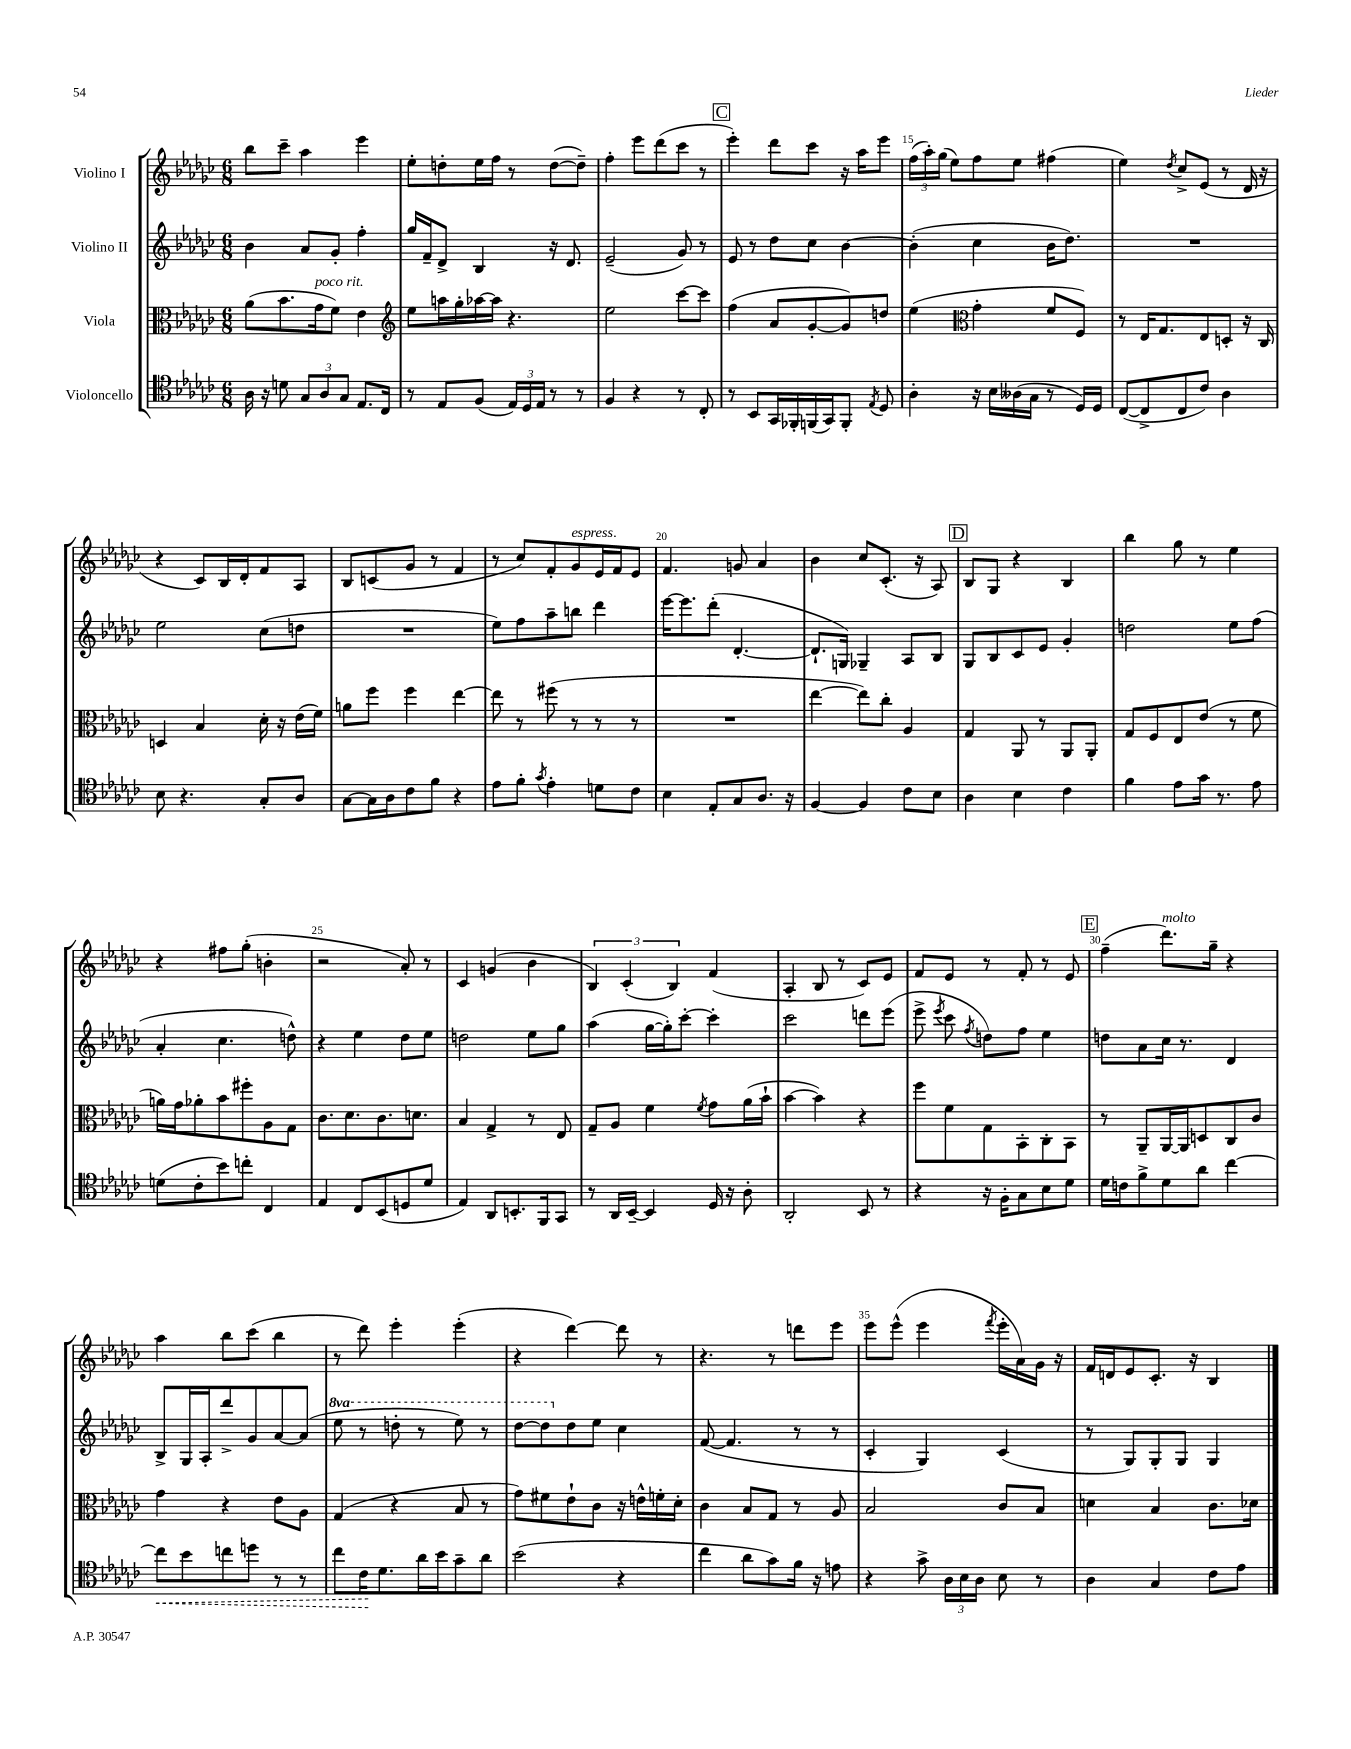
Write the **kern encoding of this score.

**kern	**dynam	**kern	**kern	**kern
*part4	*part4	*part3	*part2	*part1
*staff4	*staff4	*staff3	*staff2	*staff1
*I"Violoncello	*	*I"Viola	*I"Violino II	*I"Violino I
*clefC4	*	*clefC3	*clefG2	*clefG2
*k[b-e-a-d-g-c-]	*	*k[b-e-a-d-g-c-]	*k[b-e-a-d-g-c-]	*k[b-e-a-d-g-c-]
*M6/8	*	*M6/8	*M6/8	*M6/8
=11	=11	=11	=11	=11
16A-\	.	(8a-\L	4b-\	8bb-\L
16r	.	.	.	.
8dn\	.	8.b-\	.	8ccc-~\J
12G-/L	.	.	8a-/L	4aa-\
!	!	!LO:TX:a:i:t=poco rit.	!	!
.	.	16g-\k	.	.
12A-/	.	.	.	.
.	.	8f\J)	8g-'/J	.
12G-/J	.	.	.	.
8.E-/L	.	4e-\	4ff'\	4eee-\
16C-/Jk	.	.	.	.
=12	=12	=12	=12	=12
*	*	*clefG2	*	*
8r	.	8ee-\L	16gg-/LL	8ee-'\L
.	.	.	16f~/J	.
8E-/L	.	16aan\L	8d-^/J	8ddn'\
.	.	16gg-'\	.	.
(8F/J	.	[16aa-X\	4B-/	16ee-\L
.	.	16aa-\JJ]	.	16ff\JJ
24E-/LL)	.	4.r	.	8r
24D-/	.	.	.	.
24E-/JJ	.	.	.	.
8r	.	.	16r	([8dd\L
.	.	.	8.d-/	.
8r	.	.	.	8dd~\J])
=13	=13	=13	=13	=13
4F/	.	2ee-\	(2e-~/	4ff'\
4r	.	.	.	8eee-\L
.	.	.	.	(8ddd-\
8r	.	[8ccc-\L	8g-/)	8ccc-\J
8C-'/	.	8ccc-\J]	8r	8r
!!LO:REH:place=s1:t=C
=14	=14	=14	=14	=14
8r	.	(4ff\	8e-/	4eee-'\)
8BB-/L	.	.	8r	.
16GG-/L	.	8a-/L	8dd-\L	8ddd-\L
16FF-X'/	.	.	.	.
(16FFn/	.	[8g-'/	8cc-\J	8ccc-\J
16GG-/J)	.	.	.	.
8FF'/J	.	8g-/])	[4b-\	16r
.	.	.	.	16aa-\KL
8qE-/	.	.	.	.
8D-/	.	8ddn/J	.	8eee-\J
=15	=15	=15	=15	=15
4A-'\	.	(4ee-\	(4b-'\]	(24ff\LL
.	.	.	.	24aa-'\)
.	.	.	.	(24gg-\JJ
.	.	.	.	8ee-\L)
*	*	*clefC3	*	*
16r	.	4g-'\	4cc-\	8ff\
16B-\LL	.	.	.	.
(16A--X\	.	.	.	8ee-\J
16G-\JJ	.	.	.	.
8r	.	8f/L	16b-\KL	(4ff#X\
.	.	.	8.dd-\J)	.
16D-/LL)	.	8F/J)	.	.
16D-/JJ	.	.	.	.
=16	=16	=16	=16	=16
([8C-/L	.	8r	2.r	4ee-\)
8C-^/]	.	16E-/KL	.	.
.	.	8.G-/	.	.
.	.	.	.	8qdd-/
8C-/	.	.	.	8cc-^/L
8c-/J)	.	8E-/	.	(8e-/J
4A-\	.	8Dn'/J	.	8r
.	.	16r	.	16d-/
.	.	16C-/	.	16r
!!LO:LB:g=z
=17	=17	=17	=17	=17
8B-\	.	4Dn/	2ee-\	4r
4.r	.	.	.	.
.	.	4B-/	.	8c-/L)
.	.	.	.	16B-/L
.	.	.	.	16d-'/J
8G-'/L	.	16d-'\	(8cc-\L	8f/
.	.	16r	.	.
8A-/J	.	(16e-\LL	8ddn\J	8A-/J
.	.	16f\JJ)	.	.
=18	=18	=18	=18	=18
[8G-\L	.	8an\L	2.r	8B-/L
16G-\L]	.	8ff\J	.	(8cn/
16A-\J	.	.	.	.
8c-\	.	4ff\	.	8g-/J
8f\J	.	.	.	8r
4r	.	[4ee-\	.	4f/
=19	=19	=19	=19	=19
8e-\L	.	8ee-\]	8ee-\L)	8r
8f'\J	.	8r	8ff\	8cc-/L)
8qg-/	.	.	.	.
4e-'\	.	(8ff#X\	8aa-~\	8f'/
!	!	!	!	!LO:TX:a:i:t=espress.
.	.	8r	8bbn\J	8g-/
8dn\L	.	8r	4ddd-\	16e-/L
.	.	.	.	16f/J
8c-\J	.	8r	.	8e-/J
=20	=20	=20	=20	=20
4B-\	.	2.r	[16eee-\KL	4.f/
.	.	.	8.eee-\]	.
8E-'/L	.	.	(8ddd-'\J	.
8G-/	.	.	[4.d-'/	8gn/
8.A-/J	.	.	.	4a-/
16r	.	.	.	.
=21	=21	=21	=21	=21
[4F/	.	[4ee-\	8.d-`/L]	4b-\
.	.	.	16Gn/Jk)	.
4F/]	.	8ee-\L])	4G-X~/	8cc-/L
.	.	8cc-'\J	.	(8.c-'/J
8c-\L	.	4A-/	8A-/L	.
.	.	.	.	16r
8B-\J	.	.	8B-/J	8A-/)
!!LO:REH:place=s1:t=D
=22	=22	=22	=22	=22
4A-\	.	4G-/	8G-/L	8B-/L
.	.	.	8B-/	8G-/J
4B-\	.	8AA-/	8c-/	4r
.	.	8r	8e-/J	.
4c-\	.	8AA-/L	4g-'/	4B-/
.	.	8AA-'/J	.	.
=23	=23	=23	=23	=23
4f\	.	8G-/L	2ddn\	4bb-\
.	.	8F/	.	.
8e-\L	.	8E-/	.	8gg-\
16g-\Jk	.	(8e-/J	.	8r
8.r	.	.	.	.
.	.	8r	8ee-\L	4ee-\
8e-\	.	8f\	(8ff\J	.
!!LO:LB:g=z
=24	=24	=24	=24	=24
(8dn\L	.	16an\LL)	4a-'/	4r
.	.	16g-\J	.	.
8c-'\	.	8a-X'\	.	.
8b-\)	.	8b-\	4.cc-\	8ff#X\L
8ccn'\J	.	8ff#X'\	.	(8gg-'\J
4C-/	.	8A-\	.	4bn'\
.	.	8G-\J	8ddn^^\)	.
=25	=25	=25	=25	=25
4E-/	.	8.c-\L	4r	2r
.	.	8.d-\	.	.
8C-/L	.	.	4ee-\	.
(8BB-/	.	8.c-\	.	.
8Dn/	.	.	8dd-\L	8a-'/)
.	.	8.dn\J	.	.
8d-/J	.	.	8ee-\J	8r
=26	=26	=26	=26	=26
4E-/)	.	4B-/	2ddn\	4c-/
8AA-/L	.	4G-^/	.	(4gn/
8.BBn'/	.	.	.	.
.	.	8r	8ee-\L	4b-\
16FF/k	.	.	.	.
8GG-/J	.	8E-/	8gg-\J	.
=27	=27	=27	=27	=27
8r	.	8G-~/L	(4aa-\	6B-/)
16AA-/LL	.	8A-/J	.	.
.	.	.	.	(6c-'/
[16BB-~/JJ	.	.	.	.
4BB-/]	.	4f\	[16gg-\LL	.
.	.	.	16gg-'\J])	.
.	.	.	.	6B-/)
.	.	.	[8ccc-'\J	.
.	.	8qf/	.	.
16D-/	.	8g-\L	4ccc-'\]	(4f/
16r	.	.	.	.
8A-'\	.	(16a-\L	.	.
.	.	16b-`\JJ	.	.
=28	=28	=28	=28	=28
2AA-'/	.	[4b-\	2ccc-\	4A-'/
.	.	4b-\])	.	8B-/
.	.	.	.	8r
8BB-/	.	4r	8dddn\L	8c-/L)
8r	.	.	(8eee-\J	8e-/J
=29	=29	=29	=29	=29
4r	.	8ff\L	8eee-^\	8f/L
.	.	.	8qeee-/	.
.	.	8f\	8ccc-\	8e-/J
.	.	.	8qff/	.
16r	.	8G-\	8ddn\L)	8r
16F'\KL	.	.	.	.
8G-\	.	8BB-'\	8ff\J	8f'/
8B-\	.	8C-'\	4ee-\	8r
8d-\J	.	8BB-\J	.	8e-/
!!LO:REH:place=s1:t=E
=30	=30	=30	=30	=30
16d-\LL	.	8r	8ddn\L	(4ff~\
16cn\J	.	.	.	.
8f^\	.	8AA-~/L	8a-\	.
!	!	!	!	!LO:TX:a:i:t=molto
8d-\	.	[16AA-/L	16cc-\Jk	8.ddd-\L)
.	.	16AA-/J]	8.r	.
8a-\J	.	8Dn/	.	.
.	.	.	.	16gg-~\Jk
[4cc-\	.	8C-/	4d-/	4r
.	.	8c-/J	.	.
!!LO:LB:g=z
=31	=31	=31	=31	=31
!	!LO:HP:b	!	!	!
8cc-\L]	<	4g-\	8B-^/L	4aa-\
8b-\	.	.	16G-/L	.
.	.	.	16A-'/J	.
8ccn\	.	4r	8ddd-^/	8bb-\L
8ddn\J	.	.	8g-/	(8ccc-\J
8r	.	8e-\L	[8a-/	4bb-\
8r	.	8A-\J	(8a-/J]	.
=32	=32	=32	=32	=32
*	*	*	*8va	*
8cc-\L	.	(4G-/	8eee-\	8r
16c-\K	.	.	8r	8ddd-\)
8.d-\	[	.	.	.
.	.	4r	8dddn'\	4eee-'\
16a-\L	.	.	8r	.
16b-\J	.	.	.	.
8g-~\	.	8B-/	8eee-\)	(4eee-'\
8a-\J	.	8r	8r	.
=33	=33	=33	=33	=33
(2b-\	.	8g-\L)	[8ddd-\L	4r
.	.	8f#X\	8ddd-\]	.
*	*	*	*X8va	*
.	.	8e-`\	8dd-\	[4ddd-\)
.	.	8c-\J	8ee-\J	.
4r	.	16r	4cc-\	8ddd-\]
.	.	16en^^\LL	.	.
.	.	16fn'\	.	8r
.	.	16d-'\JJ	.	.
=34	=34	=34	=34	=34
4cc-\	.	4c-\	([8f/	4.r
.	.	.	4.f/]	.
8a-\L	.	8B-/L	.	.
8g-\)	.	8G-/J	.	8r
16f\Jk	.	8r	8r	8dddn\L
16r	.	.	.	.
8en\	.	8A-/	8r	8eee-\J
=35	=35	=35	=35	=35
4r	.	2B-/	4c-'/	8eee-\L
.	.	.	.	(8eee-^^\J
8g-^\	.	.	4G-/)	4eee-\
24A-\LL	.	.	.	.
24B-\	.	.	.	.
24A-\JJ	.	.	.	.
.	.	.	.	8qfff/
8B-\	.	8c-/L	(4c-/	16eee-'\LL
.	.	.	.	16a-\)
8r	.	8B-/J	.	16g-\JJ
.	.	.	.	16r
=36	=36	=36	=36	=36
4A-\	.	4dn\	8r	16f/LL
.	.	.	.	16dn/J
.	.	.	8G-/L)	8e-/
4G-/	.	4B-/	8G-'/	8.c-'/J
.	.	.	8G-/J	.
.	.	.	.	16r
8c-\L	.	8.c-\L	4G-/	4B-/
8e-\J	.	.	.	.
.	.	16d-X\Jk	.	.
==	==	==	==	==
*-	*-	*-	*-	*-
